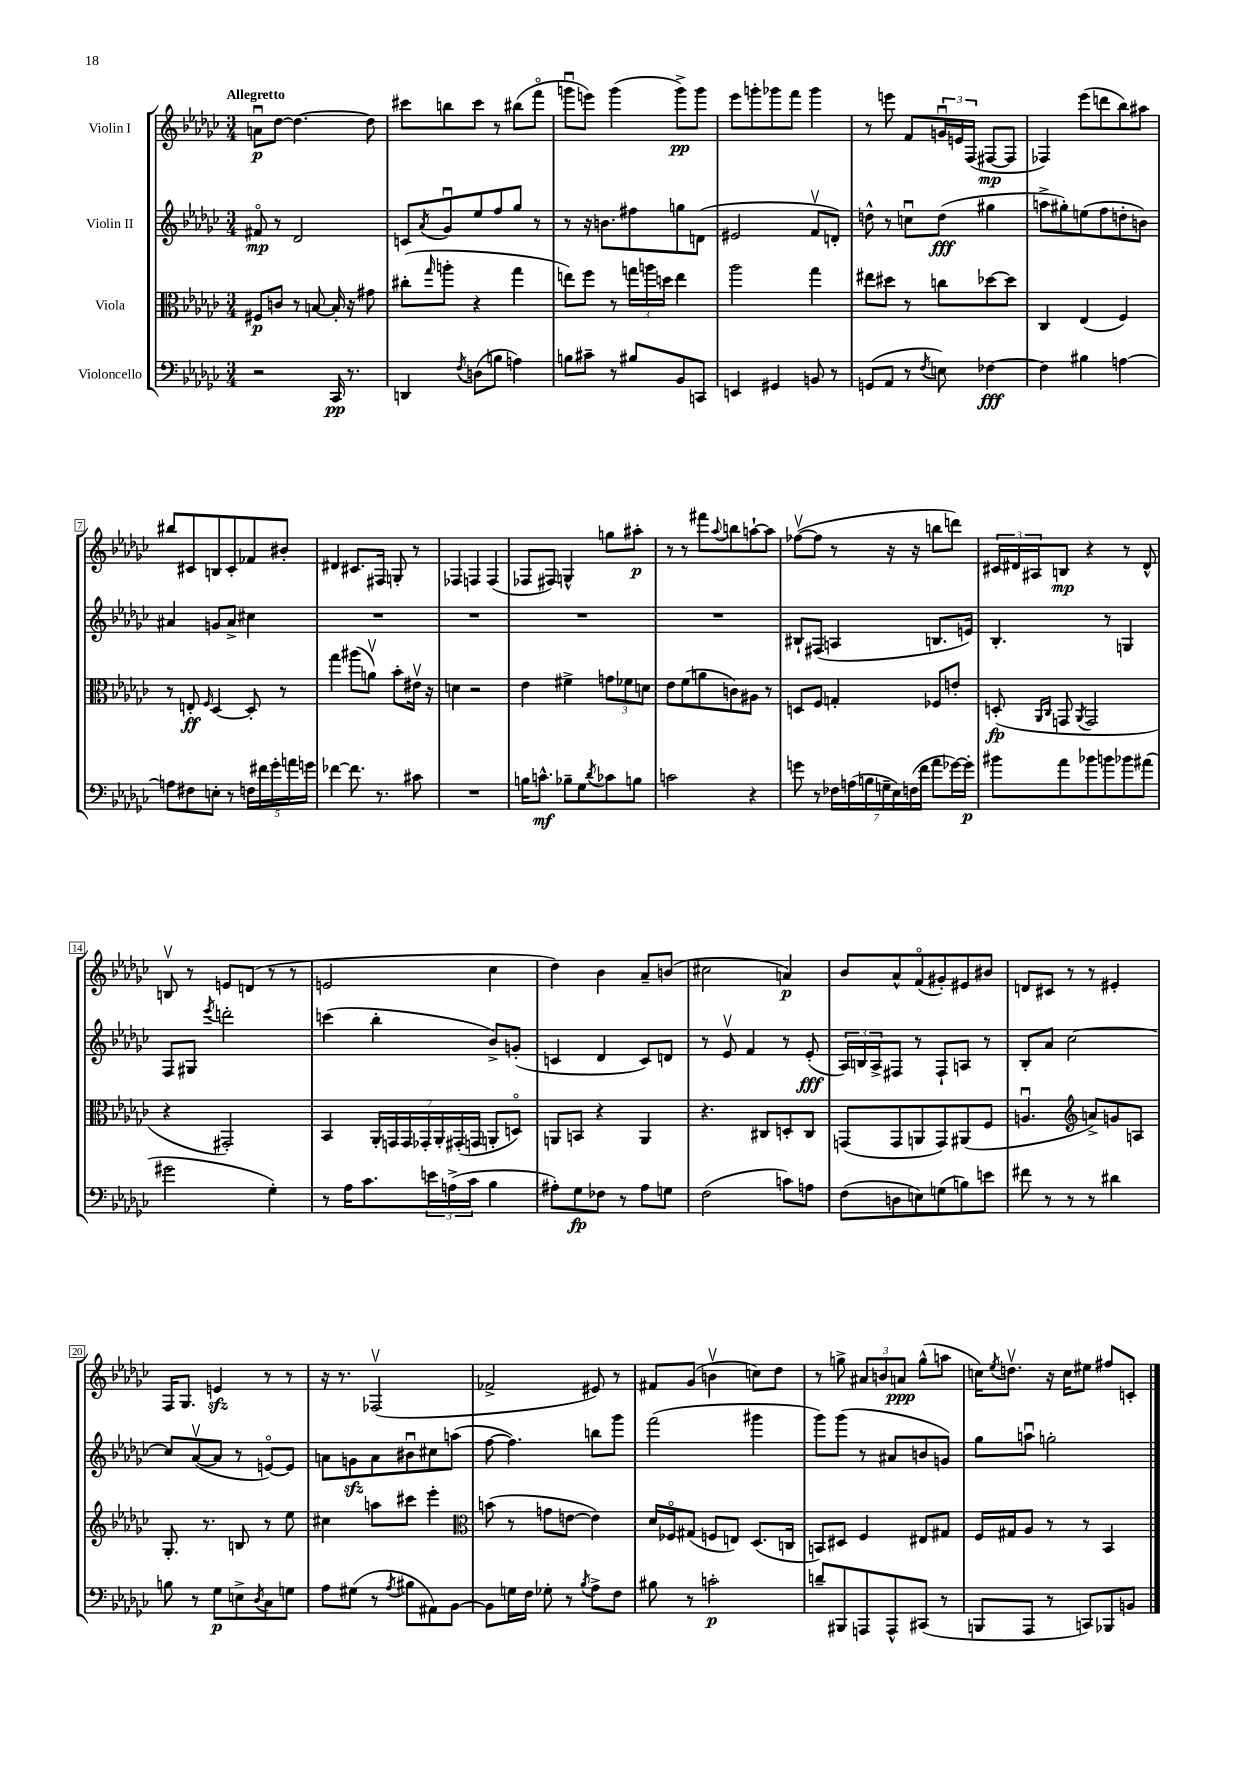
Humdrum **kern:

**kern	**kern	**kern	**kern
*staff4	*staff3	*staff2	*staff1
*clefF4	*clefC3	*clefG2	*clefG2
*k[b-e-a-d-g-c-]	*k[b-e-a-d-g-c-]	*k[b-e-a-d-g-c-]	*k[b-e-a-d-g-c-]
*M3/4	*M3/4	*M3/4	*M3/4
2r	8F#/L	8f#o/	8au\L
.	8c/J	8r	[8dd-\J
.	8r	2d-/	4.dd-\_
.	[8B/	.	.
16CC-/	16B'/]	.	.
8.r	16r	.	.
.	8g#\	.	8dd-\]
=	=	=	=
4DD/	(8cc#'\L	8c/L	8ccc#\L
.	16qqgg-/	8qa-/	.
.	8aa'\J	8g-u/	8bb\
8qF/	.	.	.
(8D\L	4r	8ee-/	8ccc#\J
8B\J	.	8ff/	8r
4A\)	4gg-\	8gg-/J	(8bb#\L
.	.	8r	8fffo\J
=	=	=	=
8B\L	8ee\L)	8r	8gggu\L
8c#~\J	8ff\J	16r	8eee\J)
.	.	8.b\L	.
8r	8r	.	(4ggg\
8B#/L	24gg\LL	8ff#\	.
.	24aa\	.	.
.	24dd\JJ	.	.
8BB-/	4ee\	8gg\	8ggg^\L)
8CC/J	.	(8d\J	8ggg\J
=	=	=	=
4EE/	2aa-\	2e#/	8eee-\L
.	.	.	8ggg'\
4GG#/	.	.	8ggg-\
.	.	.	8fff\J
8BB/	4gg-\	8fv/L	4ggg-\
8r	.	8d'/J)	.
=	=	=	=
(8GG/L	8ee#\L	8dd^^\	8r
8AA-/J	8dd#\J	8r	8eee\
8r	8r	8ccu\L	8f/L
8qF/	.	.	.
8E\)	8cc\L	(8dd\J	24gu/L
.	.	.	24e/
.	.	.	(24F/JJ
[4F-\	[8dd-\	4gg#\	[8F#/L
.	8dd-\]J	.	8F#/]J
=	=	=	=
4F-\]	4C-/	8aa^\L	4F-/)
.	.	8gg#'\)	.
4B#\	(4E-/	(8ee\	(8eee-\L
.	.	8ff\	8ddd\
[4A\	4F/)	8dd'\	8bb-\)
.	.	8b\J)	8aa#\J
=	=	=	=
8A\]L	8r	4a#/	8bb#/L
8F#\	8E'/	.	8c#/
.	16qqF/	.	.
8E'\J	[4D-/	8g/L	8B/
8r	.	8a#^/J	8c#'/
20F\LL	8D-'/]	4cc#\	8f-/
20f#\	.	.	.
20g-'\	.	.	.
.	8r	.	8b#'/J
20a\	.	.	.
20g\JJ	.	.	.
=	=	=	=
[4f-\	4gg-\	2.r	4d#/
8.f-\]	(8aa#\L	.	8.c#/L
.	8av\J)	.	.
8.r	.	.	16F#/Jk
.	8b-'\L	.	8G'/
8c#\	16e#v\Jk	.	8r
.	16r	.	.
=	=	=	=
2.r	4d\	2.r	4F-/
.	2r	.	4F/
.	.	.	(4F/
=	=	=	=
16B\LK	4e-\	2.r	8F-/L
8.c^^\J	.	.	.
.	.	.	8F#/J)
8B-~\L	4f#^\	.	4G^^/
8G-\	.	.	.
8qd-/	.	.	.
8c-\	12g\L	.	8gg\L
.	12f-\	.	.
8B\J	.	.	8aa#'\J
.	12d\J	.	.
=	=	=	=
2c\	8e-\L	2.r	8r
.	(8f\	.	8r
.	8a\	.	8fff#\L
.	.	.	8qqaa-/
.	8c\)	.	8bb\
4r	8A#\J	.	[8aa`\
.	8r	.	8aa\]J
=	=	=	=
8g\	8D/L	8B#`/L	([8ff-v\L
8r	8F/J	(8F#/J	8ff-\]J
28F-\LL	4G'/	4A/	8r
(28A\	.	.	.
28B\	.	.	.
28G~\	.	.	.
.	.	.	16r
28E-\)	.	.	.
(28F\	.	.	.
.	.	.	16r
28f\JJ	.	.	.
8a-\L	8F-/L	8.B/L	8bb\L
[16g-\L)	8e'/J	.	8ddd\J)
16g-'\]JJ	.	16e/Jk)	.
=	=	=	=
8b#\L	(8D'/	4.B-'/	24c#/LL
.	.	.	24d#/
.	.	.	24A#/J
.	16qqAA-/LL	.	.
.	16qqC-/JJ	.	.
8a-\	8GG/	.	8B/J
.	8qAA-/	.	.
8b-\	2GG/	.	4r
8b\	.	8r	.
8b-\	.	4G/	8r
(8a#\J	.	.	8d#^^/
=	=	=	=
2g#\	4r	8F/L	8Bv/
.	.	8G#/J	8r
.	.	8qeee-/	.
.	2GG#'/)	2ddd'\	8e/L
.	.	.	(8d/J
4G-'\)	.	.	8r
.	.	.	8r
=	=	=	=
8r	4BB-/	(4ccc\	2e/
16A-\LK	.	.	.
8.c-\	.	.	.
.	28AA-'/LL	4bb-'\	.
.	28GG/	.	.
.	28GG/	.	.
.	28GG-'/	.	.
24e\L	.	.	.
.	28AA-'/	.	.
(24A^\	.	.	.
.	(28GG#'/	.	.
24c-\JJ	.	.	.
.	28GG/JJ	.	.
4B-\	8AA'/L	8b-^/L)	4cc-\
.	8Do/J)	(8g'/J	.
=	=	=	=
8A#'\L)	8AA/L	4c/	4dd-\)
8G-\	8BB/J	.	.
8F-\J	4r	4d-/	4b-\
8r	.	.	.
8A#\L	4AA/	8c/L)	8a-~/L
8G\J	.	8d/J	(8b/J
=	=	=	=
(2F\	4.r	8r	2cc#\
.	.	8e-v/	.
.	.	4f/	.
.	8C#/L	.	.
8c\L)	8D'/	8r	4a/)
8A\J	8C#/J	(8e-'/	.
=	=	=	=
(8F\L	(8GG/L	24A-/LL)	8b-/L
.	.	24B/	.
.	.	24A-^/J	.
8D\	8GG/	8F#/J	8a-^^/
8E\)	8AA/	8r	(8fo/
(8G\	8GG/)	8F#`/L	8g#'/)
8B\)	(8AA#/	8A/J	8e#/
8e\J	8F/J	8r	8b#/J
=	=	=	=
8f#\	4.Au/	8B-'/L	8d/L
8r	.	8a-/J	8c#/J
8r	.	[2cc-\	8r
*	*clefG2	*	*
8r	8a^/L)	.	8r
4d#\	8g/	.	4e#'/
.	8A/J	.	.
=	=	=	=
8B\	8.G-'/	8cc-/]L	16F/LK
.	.	.	8.G-/J
8r	.	([8a-v/	.
.	8.r	.	.
8G-\L	.	8a-/]J	4e/
8E^\	8B/	8r	.
8qD-/	.	.	.
8C-\	8r	[8eo/L)	8r
8G\J	8ee-\	8e/]J	8r
=	=	=	=
8A-\L	4cc#\	8a\L	16r
.	.	.	8.r
(8G#\J	.	8g\	.
8r	8aa\L	8a\	(2F-v/
8qA-/	.	.	.
8B#\L	8ccc#\J	8b#u\	.
8AA#\)	4eee-'\	8cc#\	.
[8BB-\J	.	(8aa\J	.
=	=	=	=
*	*clefC3	*	*
8BB-\]L	(8b\	[8ff\	2f-^/
16G\L	8r	4.ff\])	.
16F\JJ	.	.	.
8G-'\	8g\L	.	.
8r	[8e\J	.	.
8qB-/	.	.	.
8A-^\L	4e\])	8bb\L	8e#/)
8F\J	.	8ggg-\J	8r
=	=	=	=
8B#\	16d-/LL	(2fff\	8f#/L
.	16F-o/J	.	.
8r	(8G#/J	.	(8g-/J
2c'\	8F/L	.	4bv\
.	8E/J)	.	.
.	(8.D-/L	4ggg#\	8cc\L)
.	.	.	8dd-\J
.	16C/Jk	.	.
=	=	=	=
8d~/L	8BB/L)	8ggg-\L)	8r
8BBB#/	8D#/J	(8ggg-\J	8gg^\
8AAA/	4F/	8r	12a#/L
.	.	.	12b/
8AAA^^/	.	8a#/L	.
.	.	.	12a/J
(8CC#/J	8E#/L	8b/	(8gg^^\L
8r	8G#/J	8g/J)	8aa\J
=	=	=	=
8BBB/L	16F/LL	8gg-\L	16cc\LK)
.	.	.	8qee-/
.	16G#/J	.	8.ddv\J
8AAA-/J	8A-/J	8aau\J	.
8r	8r	2gg'\	16r
.	.	.	16cc\LK
8CC/L)	8r	.	8ee#\J
8BBB-/	4BB-/	.	8ff#/L
8BB/J	.	.	8c'/J
==	==	==	==
*-	*-	*-	*-
